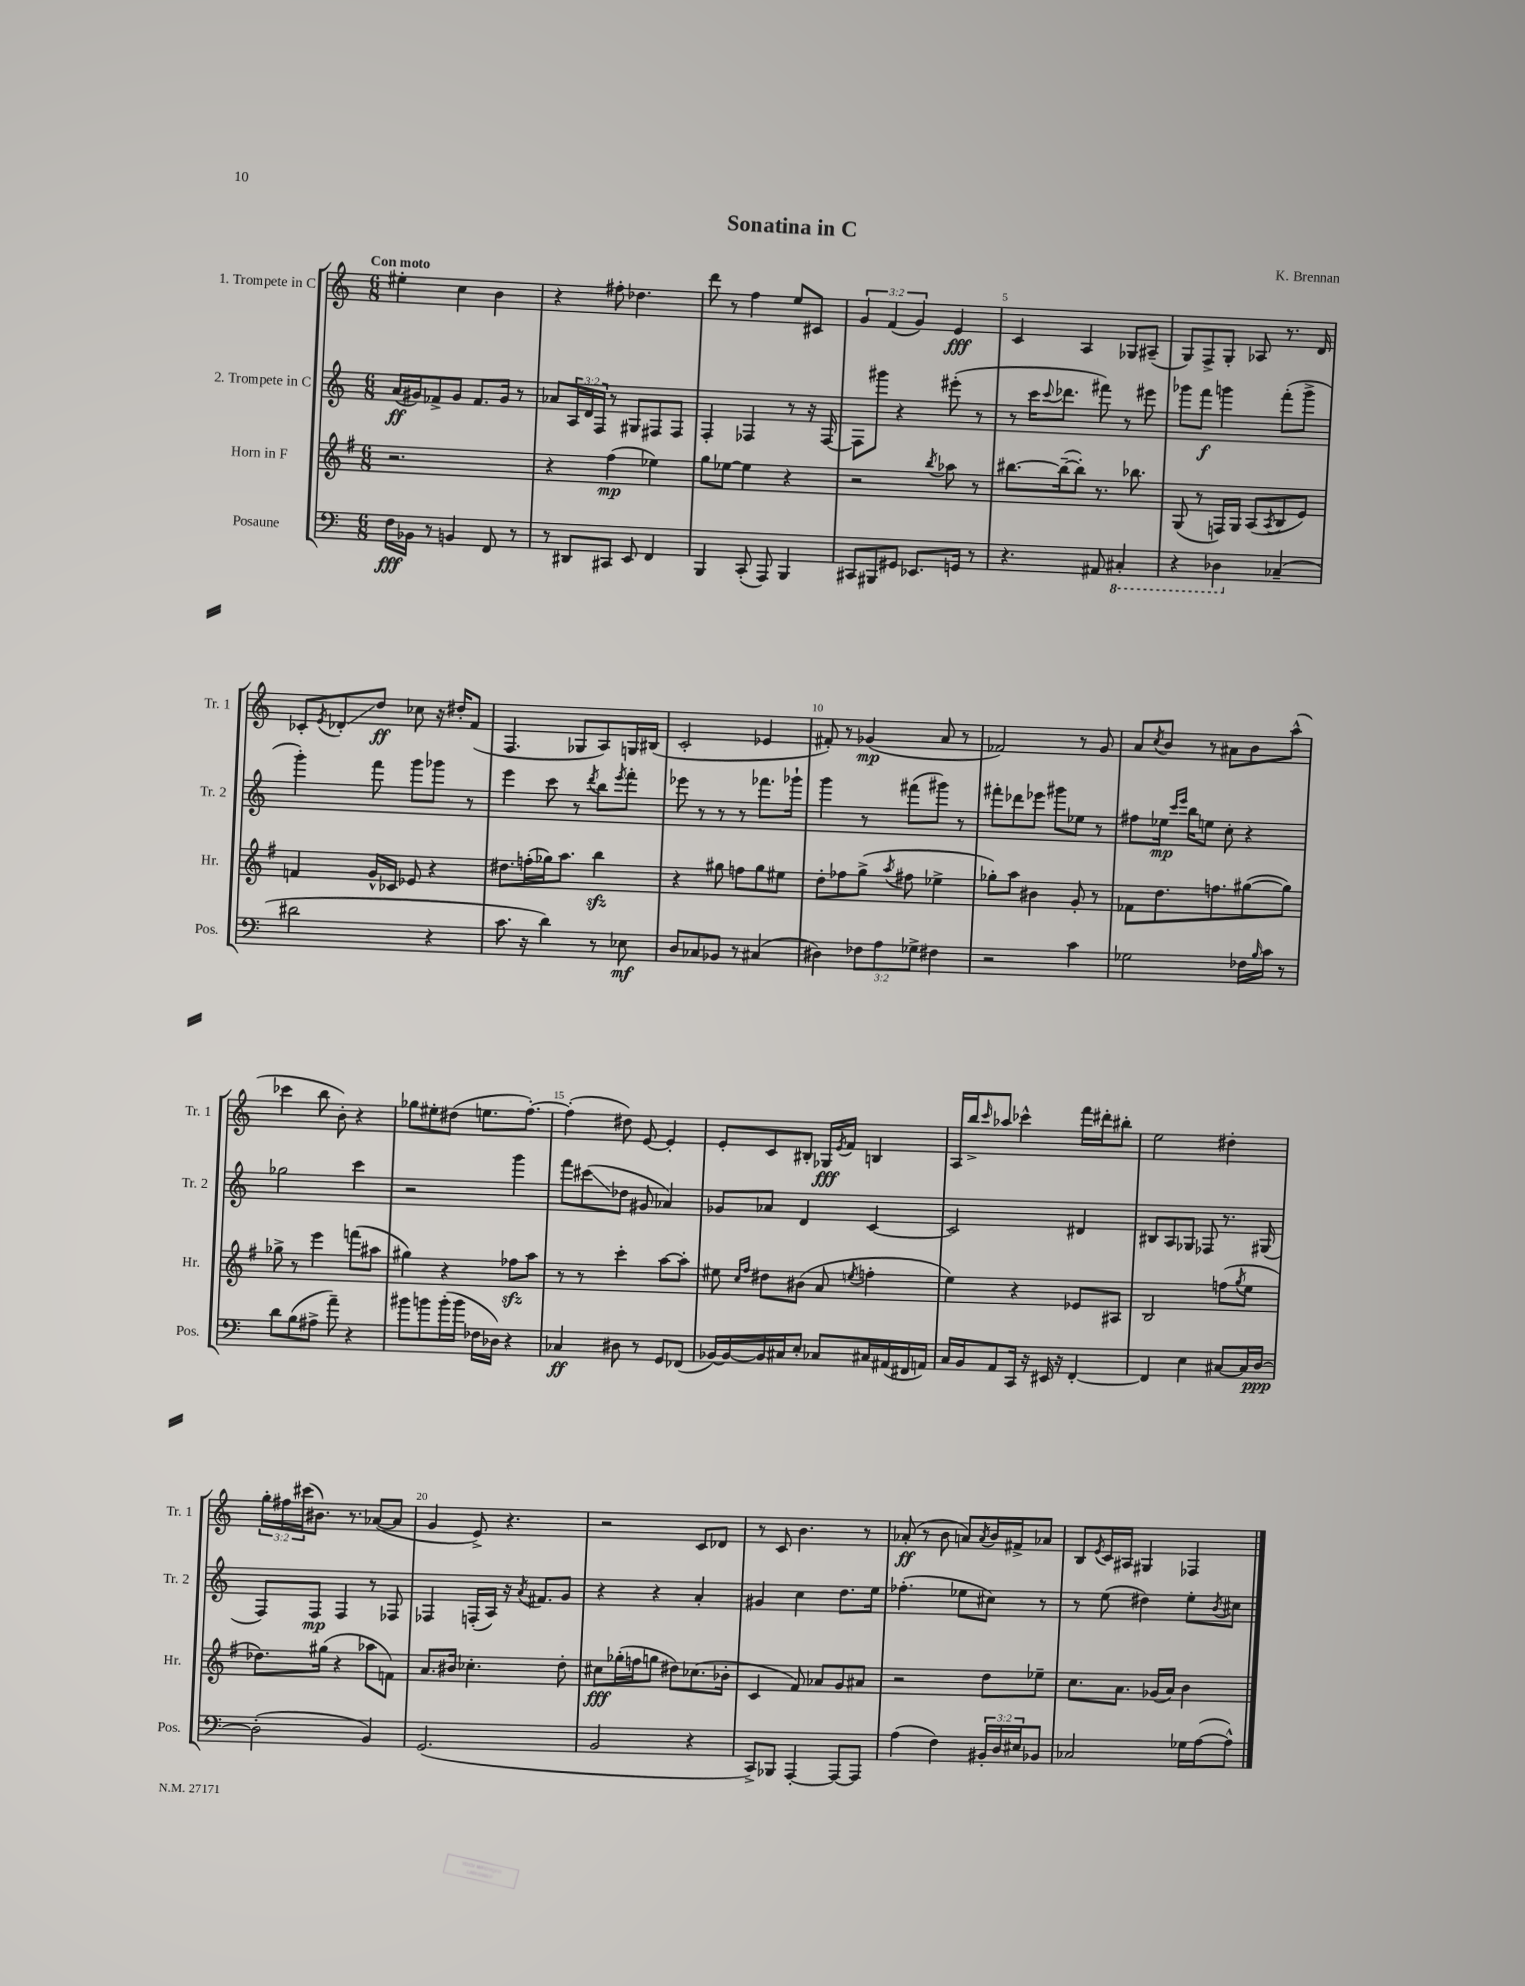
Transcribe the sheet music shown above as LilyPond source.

\header { title = "Sonatina in C" composer = "K. Brennan" }
<<
\new StaffGroup <<
\new Staff = "s0" \with { instrumentName = "1. Trompete in C" shortInstrumentName = "Tr. 1" } {
    \clef treble \key c \major \numericTimeSignature \time 6/8 \override Staff.TupletNumber.text = #tuplet-number::calc-fraction-text \tempo "Con moto"
    eis''4-. c''4 b'4 |
    r4 fis''8-. des''4. |
    d'''8 r8 f''4 e''8 cis'8 |
    \tuplet 3/2 { g'4 f'4( g'4) } e'4\fff |
    c'4 a4 ges8 ais8--( |
    g8) f8-> g8-. aes8 r8. d'16 |
    ces'8-. \acciaccatura { e'8 } des'8-.\glissando d''8\ff ces''8 r16 dis''16-. f'8( |
    f4. ges8 a8) g16 bis16( |
    c'2-. ees'4 |
    fis'8-.) r8 ges'4\mp( a'8 r8 |
    fes'2) r8 g'8 |
    a'8 \acciaccatura { c''8 } b'8 r8 ais'8 b'8 a''8-^( |
    ces'''4 b''8 b'8-.) r4 |
    ges''8 eis''8-. dis''8( e''8. f''8.~-.) |
    f''4-.( dis''8) e'8~ e'4-. |
    e'8-. c'8 bis8-. ges16\fff \acciaccatura { e'8 } f'16 b4 |
    a16 b''16-> \grace { c'''16 } aes''8 ces'''4-^ f'''16 dis'''16-. bis''8-. |
    e''2 dis''4-. |
    \tuplet 3/2 { g''16-. fis''16 cis'''16( } bis'8.) r8. aes'8~( aes'8 |
    g'4 e'8->) r4. |
    r2 c'8 des'8 |
    r8 c'8 b'4. r8 |
    aes'8-.\ff( r8 b'8 a'8) \acciaccatura { a'8 } b'16 fis'16-> aes'8 |
    b8 \acciaccatura { e'8 } c'16 ais16 gis4 fes4 \bar "|." |
}
\new Staff = "s1" \with { instrumentName = "2. Trompete in C" shortInstrumentName = "Tr. 2" } {
    \clef treble \key c \major \numericTimeSignature \time 6/8 \override Staff.TupletNumber.text = #tuplet-number::calc-fraction-text
    a'16\ff( gis'16) fes'8-> gis'8 fes'8. gis'16 r8 |
    aes'8 \tuplet 3/2 { a16 d'16 f16 } r8 gis8 fis8 fis8 |
    f4-. fes4 r8 r16 fes16~ |
    fes8 gis'''8 r4 eis'''8-.( r8 |
    r8 c'''16 \appoggiatura { c'''8 } des'''8. fis'''8) r8 eis'''8 |
    ges'''8 f'''8\f g'''4 f'''8-.( g'''8-> |
    g'''4-.) f'''8 g'''8 ges'''8 r8 |
    e'''4 c'''8 r8 \acciaccatura { d'''8 } b''8 \acciaccatura { e'''8 } f'''8-. |
    ees'''8 r8 r8 r8 fes'''8. ges'''16-! |
    g'''4 r8 fis'''8( gis'''8) r8 |
    fis'''8-. des'''8 ees'''8 gis'''8 ees''8 r8 |
    fis''8 ees''16\mp \grace { c'''16 e'''16 } b''16 e''8 c''8-. r4 |
    ges''2 c'''4 |
    r2 g'''4 |
    f'''8 cis'''8\glissando( des''8 gis'8 aes'4) |
    ges'8 aes'8 d'4 c'4~ |
    c'2 dis'4 |
    bis8 a8 ges8 fes8 r8. gis16( |
    f8) f8\mp f4 r8 fes8 |
    fes4 f16-.( a16) r16 \acciaccatura { a'8 } fis'8. g'8 |
    r4 r4 a'4-. |
    gis'4 c''4 d''8. e''16 |
    fes''4.-.( ees''8 cis''8) r8 |
    r8 e''8( dis''4) e''8-. \acciaccatura { b'8 } cis''8 \bar "|." |
}
\new Staff = "s2" \with { instrumentName = "Horn in F" shortInstrumentName = "Hr." } {
    \clef treble \key g \major \numericTimeSignature \time 6/8
    r2. |
    r4 fis''4\mp( ees''4) |
    g''8 ees''8~ ees''4 r4 |
    r2 \acciaccatura { b''8 } aes''8 r8 |
    bis''8.~ bis''16~--( bis''8-.) r8. bes''8. |
    g8( r8 f16) g16 a8( \acciaccatura { a8 } b8 e'8) |
    f'4 g'16-^ ces'16 ees'8 r4 |
    dis''8. f''16-.( ges''16) a''8. b''4\sfz |
    r4 gis''8 f''8 gis''8 eis''8 |
    d''8-. fes''8 g''8->( \acciaccatura { a''8 } fis''8 ees''4-> |
    ges''8-.) a''8 bis'4 g'8-. r8 |
    fes'8 d''8. f''8. gis''8~( gis''8) |
    ges''8-> r8 e'''4 f'''8( ais''8 |
    gis''4) r4 fes''8\sfz a''8 |
    r8 r8 c'''4-. a''8~ a''8-. |
    eis''8 \grace { c''16 fis''16 } dis''8 bis'8( a'8 \acciaccatura { e''8 } f''4-. |
    e''4) r4 ees'8 ais8 |
    b2 f''8( \acciaccatura { g''8 } e''8 |
    des''8.) gis''16( r4 aes''8 f'8) |
    a'8. bis'16 ces''4.-. d''8-. |
    cis''8\fff ges''16-.( f''16 g''8 dis''8) ces''8.( bes'16-. |
    c'4 fis'8) aes'8 g'8 ais'8 |
    r2 d''8 ees''8-- |
    c''8. a'8. ges'16( a'16) b'4 \bar "|." |
}
\new Staff = "s3" \with { instrumentName = "Posaune" shortInstrumentName = "Pos." } {
    \clef bass \key c \major \numericTimeSignature \time 6/8 \override Staff.TupletNumber.text = #tuplet-number::calc-fraction-text
    f16\fff bes,16 r8 b,4 f,8 r8 |
    r8 dis,8 cis,8 e,8 f,4 |
    b,,4 c,8-.( a,,8) b,,4 |
    cis,8 bis,,8 gis,8 ees,8. g,16 r8 |
    r4. ais,8 \ottava #-1 cis,4-. |
    r4 des,4 \ottava #0 ces4--( |
    dis'2 r4 |
    c'8. r16 d'4) r8 ees8\mf |
    d8 ces8 bes,8 r8 cis4( |
    dis4) \tuplet 3/2 { fes8 a8 ges8-> } fis4 |
    r2 c'4 |
    ges2 fes16 \grace { b16 } c'16 r8 |
    d'8 b8( ais8-> a'8--) r4 |
    bis'8 b'8 b'16-.( b'16 fes16 des16) r4 |
    ces4\ff dis8 r8 g,8 fes,8( |
    bes,16~) bes,16~ bes,16 cis16 e8-. ces8 cis16 ais,16( fis,16 a,16) |
    c16 b,16 a,8 c,16 r16 eis,16 r16 f,4~-. |
    f,4 e4 cis8~ cis16 d16~\ppp |
    d2-.( b,4) |
    g,2.( |
    b,2 r4 |
    c,8->) bes,,8 a,,4~-. a,,8~ a,,8 |
    a4( f4) \tuplet 3/2 { bis,16-. d16 eis16 } bes,8 |
    ces2 ges16 a16~( a8-^) \bar "|." |
}
>>
>>
\layout { \context { \Score \override BarNumber.break-visibility = ##(#f #t #t) barNumberVisibility = #(every-nth-bar-number-visible 5) } }
